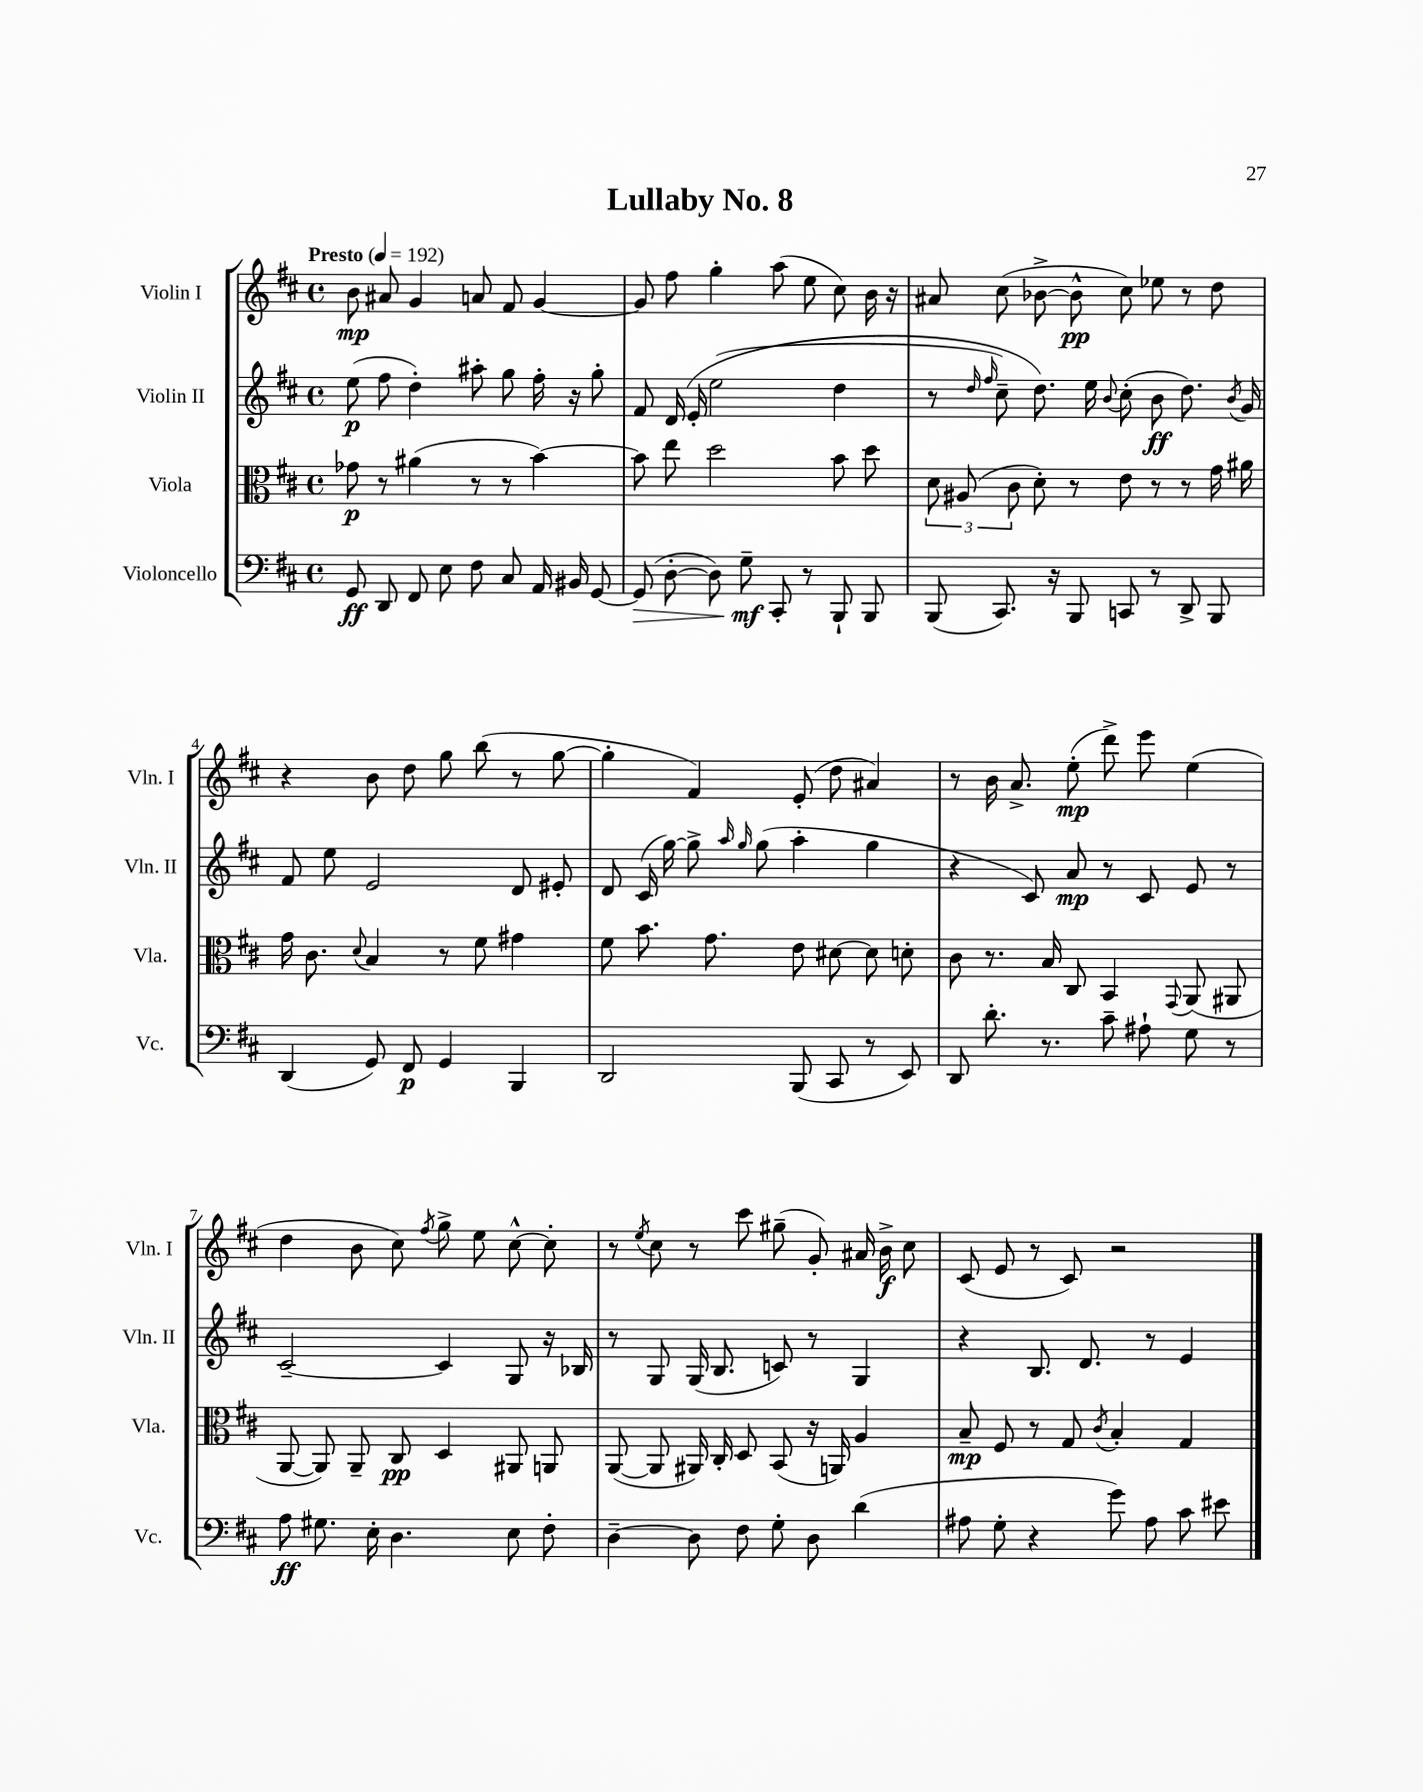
\header { title = "Lullaby No. 8" }
<<
\new StaffGroup <<
\new Staff = "s0" \with { instrumentName = "Violin I" shortInstrumentName = "Vln. I" } {
    \clef treble \key d \major \defaultTimeSignature \time 4/4 \tempo "Presto" 4 = 192
    \autoBeamOff b'8\mp ais'8 g'4 a'8 fis'8 g'4~ |
    g'8 fis''8 g''4-. a''8( e''8 cis''8) b'16 r16 |
    ais'8 cis''8( bes'8~-> bes'8-^\pp cis''8) ees''8 r8 d''8 |
    r4 b'8 d''8 g''8 b''8( r8 g''8~ |
    g''4-. fis'4) e'8-.( d''8 ais'4) |
    r8 b'16 a'8.-> e''8-.\mp( d'''8->) e'''8 e''4( |
    d''4 b'8 cis''8) \acciaccatura { fis''8 } g''8-> e''8 cis''8~-^ cis''8-. |
    r8 \acciaccatura { e''8 } cis''8 r8 cis'''8 gis''8--( g'8-.) ais'16 b'16->\f cis''8 |
    cis'8( e'8 r8 cis'8) r2 \bar "|." |
}
\new Staff = "s1" \with { instrumentName = "Violin II" shortInstrumentName = "Vln. II" } {
    \clef treble \key d \major \defaultTimeSignature \time 4/4
    \autoBeamOff e''8\p( fis''8 d''4-.) ais''8-. g''8 fis''16-. r16 g''8-. |
    fis'8 d'16\( e'16-. e''2( d''4 |
    r8 \grace { d''16 fis''16 } cis''8--) d''8.\) e''16 \appoggiatura { b'8 } cis''8-.( b'8\ff d''8.) \acciaccatura { b'8 } g'16 |
    fis'8 e''8 e'2 d'8 eis'8-. |
    d'8 cis'16( g''16~) g''8-> \grace { a''16 g''16 } g''8( a''4-. g''4 |
    r4 cis'8) a'8\mp r8 cis'8 e'8 r8 |
    cis'2~-- cis'4 g8 r16 bes16 |
    r8 g8 g16( b8. c'8) r8 g4 |
    r4 b8. d'8. r8 e'4 \bar "|." |
}
\new Staff = "s2" \with { instrumentName = "Viola" shortInstrumentName = "Vla." } {
    \clef alto \key d \major \defaultTimeSignature \time 4/4
    \autoBeamOff ges'8\p r8 ais'4( r8 r8 b'4~) |
    b'8 e''8 d''2 b'8 d''8 |
    \tuplet 3/2 { d'8 ais8( cis'8 } d'8-.) r8 e'8 r8 r8 g'16 ais'16 |
    g'16 cis'8. \appoggiatura { d'8 } b4 r8 fis'8 gis'4 |
    fis'8 b'8. g'8. e'8 dis'8~ dis'8 d'8-. |
    cis'8 r8. b16 cis8 b,4 \appoggiatura { g,8 } a,8( ais,8 |
    a,8~ a,8) a,8-- cis8\pp d4 ais,8 a,8 |
    a,8~( a,8 ais,16) cis16-. d8 b,8( r16 a,16) a4 |
    b8--\mp fis8 r8 g8 \acciaccatura { cis'8 } b4-. g4 \bar "|." |
}
\new Staff = "s3" \with { instrumentName = "Violoncello" shortInstrumentName = "Vc." } {
    \clef bass \key d \major \defaultTimeSignature \time 4/4
    \autoBeamOff g,8\ff d,8 fis,8 e8 fis8 cis8 a,16 bis,16 g,8~ |
    g,8\>( d8~-. d8) g8--\mf\! cis,8-. r8 b,,8-! b,,8 |
    b,,8( cis,8.) r16 b,,8 c,8 r8 d,8-> b,,8 |
    d,4( g,8) fis,8\p g,4 b,,4 |
    d,2 b,,8( cis,8 r8 e,8) |
    d,8 d'8.-. r8. cis'8-- ais8-! g8 r8 |
    a8\ff gis8. e16-. d4. e8 fis8-. |
    d4~-- d8 fis8 g8-. d8 d'4( |
    ais8 g8-. r4 g'8) ais8 cis'8 eis'8 \bar "|." |
}
>>
>>
